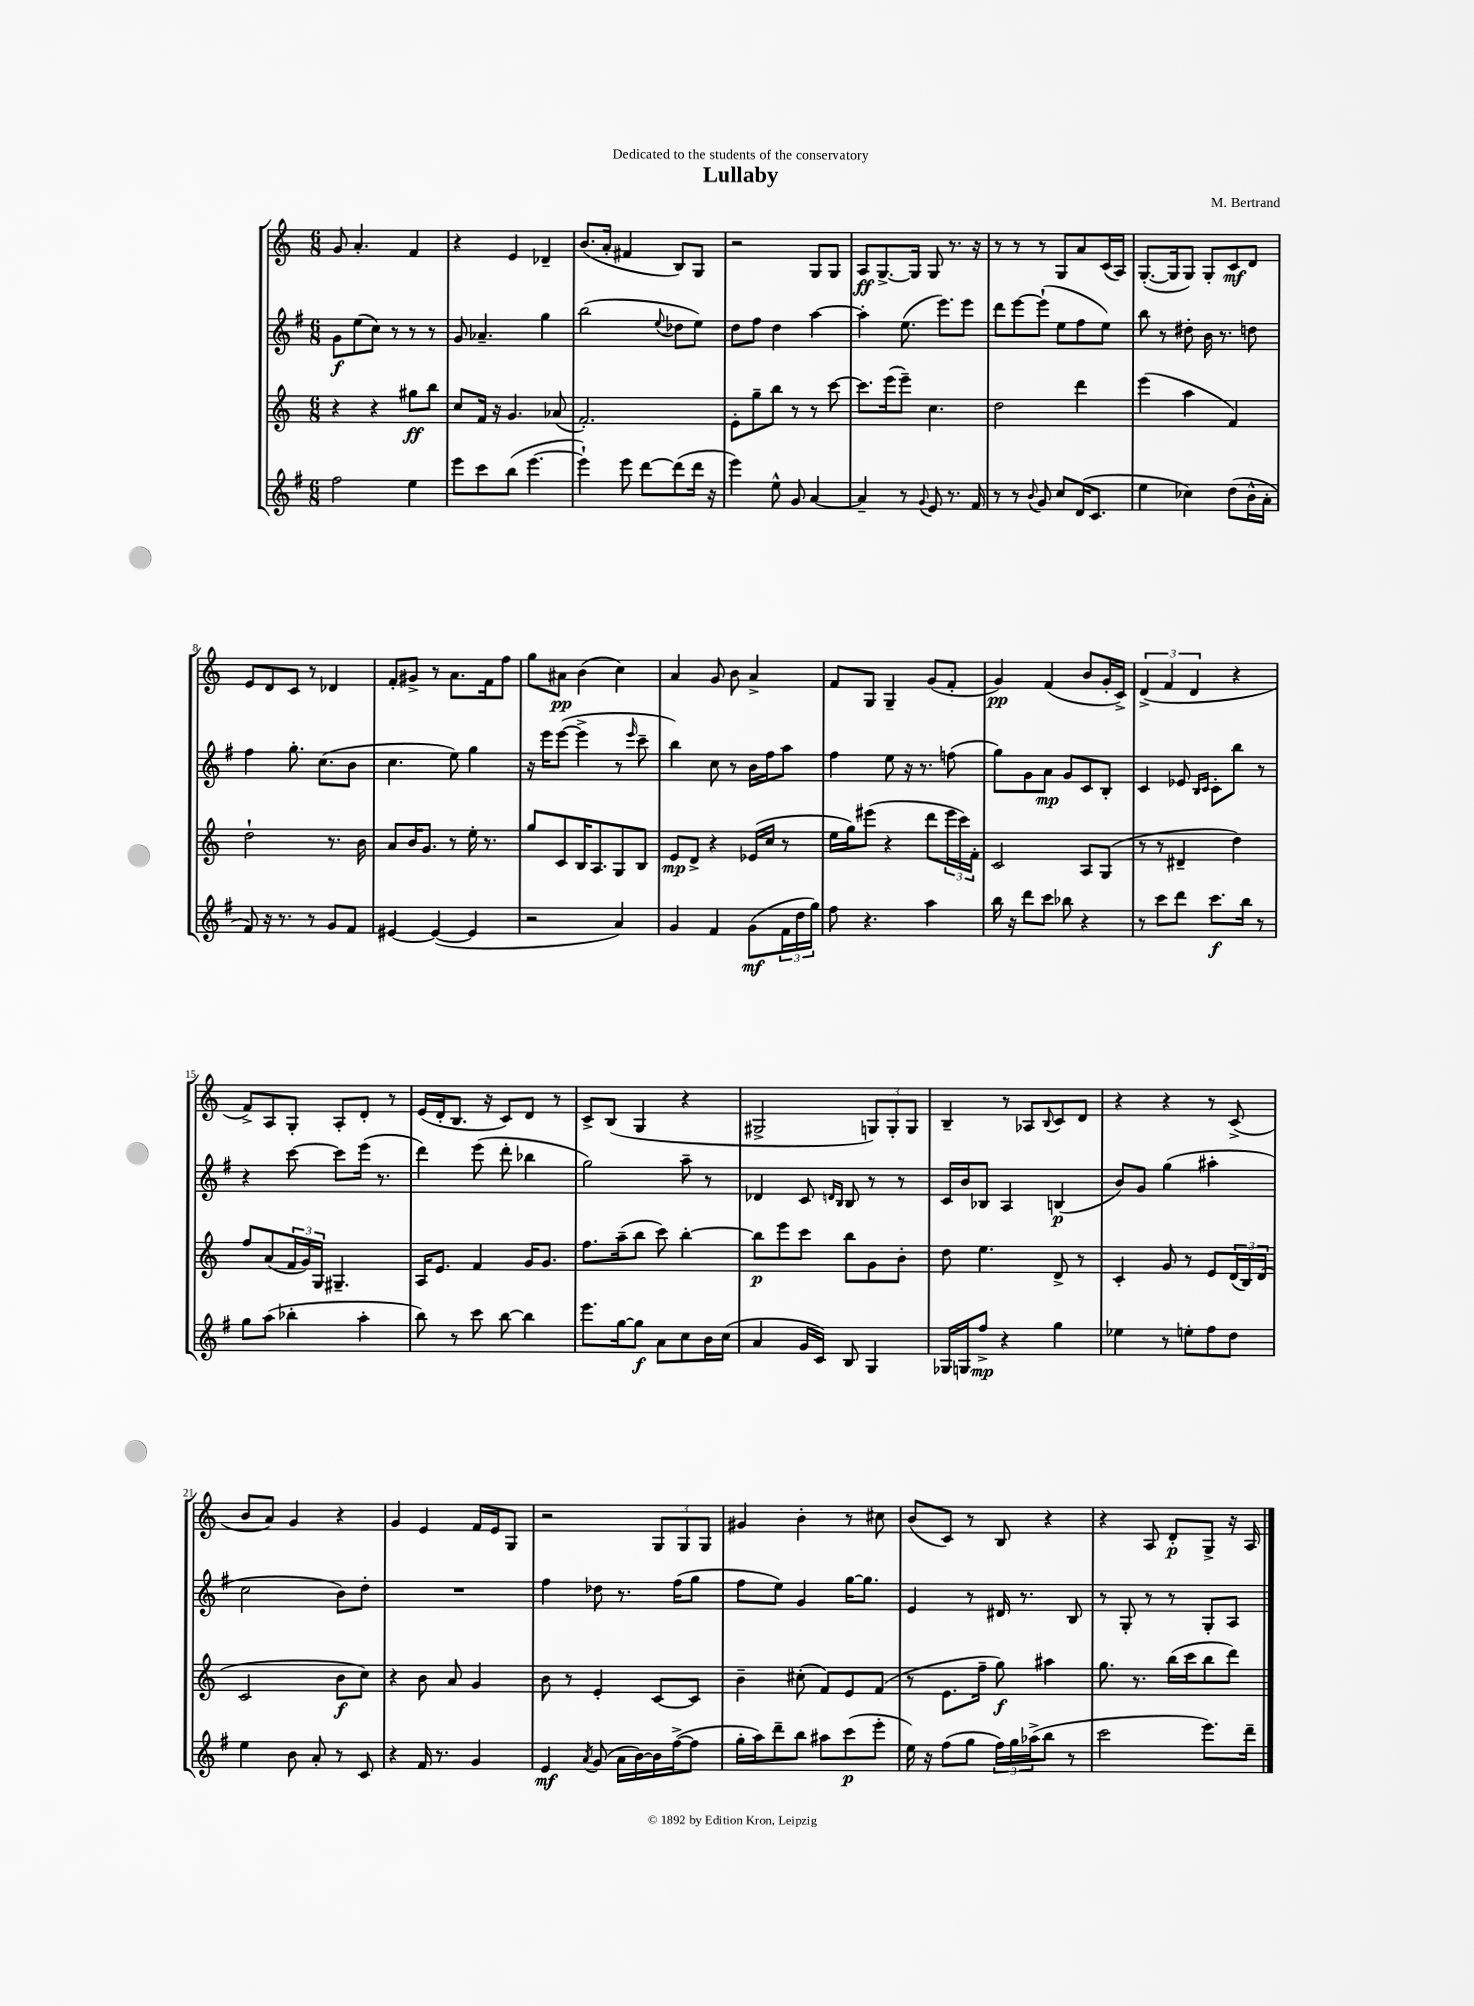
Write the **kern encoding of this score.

**kern	**kern	**kern	**kern
*staff4	*staff3	*staff2	*staff1
*clefG2	*clefG2	*clefG2	*clefG2
*k[f#]	*k[]	*k[f#]	*k[]
*M6/8	*M6/8	*M6/8	*M6/8
2ff#	4r	8g	8g
.	.	(8ee	4.a'
.	4r	8cc)	.
.	.	8r	.
4ee	8gg#	8r	4f
.	8bb	8r	.
=	=	=	=
8eee	8cc	8g	4r
8ccc	16f	4.a-~	.
.	16r	.	.
(8bb	4.g	.	4e
[4.eee	.	.	.
.	.	4gg	4d-~
.	(8a-	.	.
=	=	=	=
4eee`])	2.f')	(2bb	(8.b
.	.	.	16a'
8eee	.	.	4f#
[8ddd	.	.	.
.	.	8qqee	.
(8ddd]	.	8dd-	8B)
16ddd	.	8ee)	8G
16r	.	.	.
=	=	=	=
4eee)	8e'	8dd	2r
.	8gg~	8ff#	.
8ee^^	8bb	4dd	.
8g	8r	.	.
[4a	8r	[4aa	8G
.	[8ccc	.	8G
=	=	=	=
4a~]	8.ccc]	4aa']	8A
.	.	.	[8.G^
.	(16eee	.	.
8r	8eee~)	(8.ee	.
.	.	.	16G]
8qqg	.	.	.
8e	4.cc	.	8G
.	.	8.eee)	.
8.r	.	.	8.r
.	.	8eee	.
16f#	.	.	16r
=	=	=	=
8r	2dd	8ddd	8r
8r	.	[8eee	8r
8qqb	.	.	.
8g	.	(8eee`]	8r
8cc	.	8ee	8G
(16d	4ddd	8ff#	8a
8.c	.	.	.
.	.	8ee)	(16c
.	.	.	16A)
=	=	=	=
4ee	(4eee	8bb	([8.G'
.	.	8r	.
.	.	.	16G]
4cc-)	4aa	8dd#'	8G)
.	.	16b	8G'
.	.	8.r	.
(8dd	4f)	.	8c
16b^^	.	8dd	8d
16a'	.	.	.
=	=	=	=
8f#)	2dd`	4ff#	8e
16r	.	.	8d
8.r	.	.	.
.	.	8.gg'	8c
8r	.	.	8r
.	.	(8.cc	.
8g	8.r	.	4d-
8f#	.	8b	.
.	16b	.	.
=	=	=	=
[4e#	8a	4.cc	8f'
.	16b	.	8g#^
.	8.g	.	.
(4e#_	.	.	8r
.	8r	8ee)	8.a
4e#]	16ee'	4gg	.
.	8.r	.	16f
.	.	.	8ff
=	=	=	=
2r	8gg	16r	8gg
.	.	16eee	.
.	8c	([8eee	8a#
.	16B	4eee^]	(4b
.	8.A	.	.
4a)	8G	8r	4cc)
.	.	16qqeee	.
.	8B	8ccc~	.
=	=	=	=
4g	8e	4bb)	4a
.	8d^	.	.
4f#	4r	8cc	8g
.	.	8r	8b
(8g	(16e-	16b	4a^
.	16cc	16ff#	.
24f#	8r	8aa	.
24dd	.	.	.
24gg)	.	.	.
=	=	=	=
8ff#	16ee	4ff#	8f
.	16gg)	.	.
4.r	(8eee#	.	8G
.	4r	8ee	4G~
.	.	16r	.
.	.	8.r	.
4aa	8ddd	.	(8g
.	24eee#	(8ff	8f'
.	24ccc)	.	.
.	24f'	.	.
=	=	=	=
16bb	2c	8gg)	4g)
16r	.	.	.
8ddd	.	8g	.
8ccc	.	8a	(4f
8bb-	.	8g	.
4r	8A	8c	8b
.	(8G	8B'	16g'
.	.	.	16c^)
=	=	=	=
8r	8r	4c	(6d^
8ccc	8r	.	.
.	.	.	6f
8ddd	4d#~	8e-	.
.	.	.	6d
.	.	16qqB	.
.	.	16qqc	.
8.ccc	.	8c'	.
.	4dd)	8bb	4r
16bb	.	.	.
8r	.	8r	.
=	=	=	=
8gg	8ff	4r	8f^)
(8aa	(8a	.	8A
4bb-'	24f	[8ccc	8G'
.	24g)	.	.
.	24G	.	.
.	4.G#~	8ccc]	8A'
4aa'	.	(16eee	8d'
.	.	8.r	.
.	.	.	8r
=	=	=	=
8bb)	16A	4ddd)	(16e
.	8.e	.	16d'
8r	.	.	8.B
8ccc	4f	(8eee	.
.	.	.	16r
[8bb	.	8ddd'	8c)
4bb]	16g	4bb-	8d
.	8.g	.	.
.	.	.	8r
=	=	=	=
8.eee	8.ff	2gg)	8c^
.	.	.	(8B
[16gg	(16aa~	.	.
8gg]	8bb	.	4G
8a	8ccc)	.	.
8cc	[4bb'	8aa~	4r
16b	.	8r	.
(16cc	.	.	.
=	=	=	=
4a	8bb]	4d-	2G#^
.	8eee	.	.
16g	8ccc	8c	.
16c)	.	.	.
.	.	16qqd	.
.	.	16qqB	.
8B	8bb	8B	.
4G	8g	8r	12G)
.	.	.	12G'
.	8b'	8r	.
.	.	.	12G
=	=	=	=
16G-	8dd	16c	4B~
16G	.	16b	.
8ff#^	4.ee	8B-	.
4r	.	4A	8r
.	.	.	8A-
.	.	.	8qqB
4gg	8d^	(4B	8c
.	8r	.	8d
=	=	=	=
4ee-	4c'	8b)	4r
.	.	8g	.
8r	8g	(4gg	4r
8ee'	8r	.	.
8ff#	8e	4aa#'	8r
8dd	(24d	.	(8c^
.	24B)	.	.
.	(24d	.	.
=	=	=	=
4ee	2c	2cc	8b
.	.	.	8a)
8b	.	.	4g
8a'	.	.	.
8r	8b	8b)	4r
8c	8cc)	8dd'	.
=	=	=	=
4r	4r	2.r	4g
16f#	8b	.	4e
8.r	.	.	.
.	8a	.	.
4g	4g	.	16f
.	.	.	16e
.	.	.	8G
=	=	=	=
4e	8b	4ff#	2r
.	8r	.	.
8qa	.	.	.
(8g	4e'	8dd-	.
16a	.	8.r	.
[16b)	.	.	.
16b]	[8c	.	12G
([16ff#^	.	(16ff#	.
.	.	.	12G
8ff#]	8c]	8gg	.
.	.	.	12G
=	=	=	=
16gg'	4b~	8ff#	4g#
16aa)	.	.	.
8ddd~	.	8ee)	.
8bb	(8cc#'	4g	4b'
8aa#	8f)	.	.
(8ccc	8e	[16gg	8r
.	.	8.gg]	.
8eee'	(8f	.	8cc#
=	=	=	=
16ee)	8r	4e	(8b
16r	.	.	.
(8ff#	8.e	.	8c)
8gg	.	8r	8r
.	16ff~	.	.
24ff#)	8gg)	16d#	8B
24gg	.	.	.
.	.	8.r	.
(24aa-^	.	.	.
8bb	4aa#	.	4r
8r	.	8B	.
=	=	=	=
2ccc	8.gg	8r	4r
.	.	8G'	.
.	8.r	.	.
.	.	8r	8A
.	(16bb	8r	8d'
.	16ccc	.	.
8.eee)	8bb	8G'	8G^
.	8ddd)	8A	16r
16ddd~	.	.	16A
==	==	==	==
*-	*-	*-	*-
